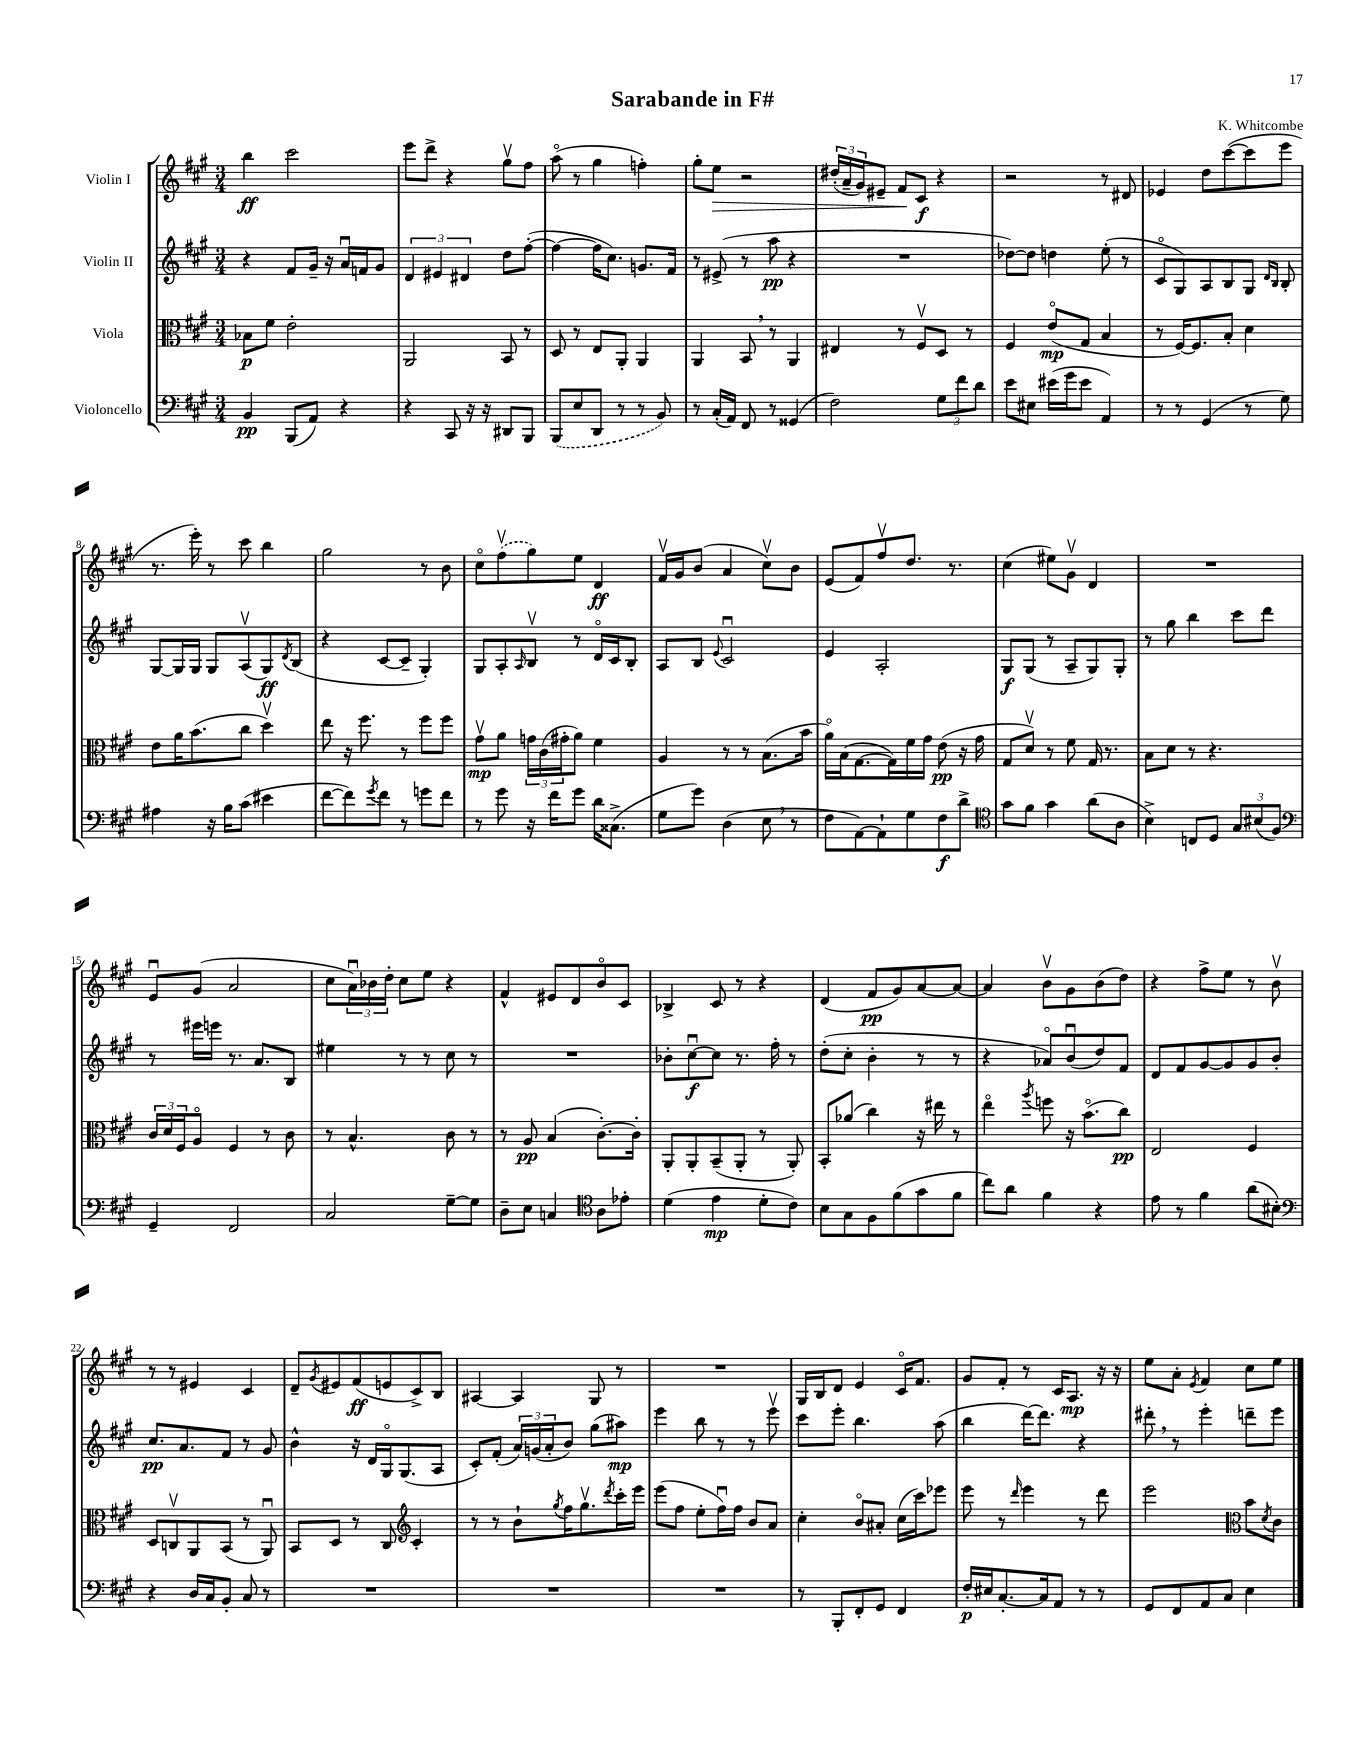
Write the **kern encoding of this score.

**kern	**dynam	**kern	**dynam	**kern	**dynam	**kern	**dynam
*part4	*part4	*part3	*part3	*part2	*part2	*part1	*part1
*staff4	*staff4	*staff3	*staff3	*staff2	*staff2	*staff1	*staff1
*I"Violoncello	*	*I"Viola	*	*I"Violin II	*	*I"Violin I	*
*clefF4	*	*clefC3	*	*clefG2	*	*clefG2	*
*k[f#c#g#]	*	*k[f#c#g#]	*	*k[f#c#g#]	*	*k[f#c#g#]	*
*M3/4	*	*M3/4	*	*M3/4	*	*M3/4	*
=1	=1	=1	=1	=1	=1	=1	=1
4BB/	pp	8B-X\L	p	4r	.	4bb\	ff
.	.	8f#\J	.	.	.	.	.
(8BBB/L	.	2e'\	.	8f#/L	.	2ccc#\	.
8AA/J)	.	.	.	16g#~/Jk	.	.	.
.	.	.	.	16r	.	.	.
4r	.	.	.	16au/LL	.	.	.
.	.	.	.	16fn/J	.	.	.
.	.	.	.	8g#/J	.	.	.
=2	=2	=2	=2	=2	=2	=2	=2
4r	.	2AA/	.	6d/	.	8eee\L	.
.	.	.	.	.	.	8ddd^\J	.
.	.	.	.	6e#X/	.	.	.
8CC#/	.	.	.	.	.	4r	.
.	.	.	.	6d#X/	.	.	.
16r	.	.	.	.	.	.	.
16r	.	.	.	.	.	.	.
8DD#X/L	.	8BB/	.	8dd\L	.	8gg#v\L	.
8BBB/J	.	8r	.	([8ff#'\J	.	8ff#\J	.
=3	=3	=3	=3	=3	=3	=3	=3
(8BBB/L	.	8D/	.	4ff#\_	.	(8aa\	.
8E/	.	8r	.	.	.	8r	.
8DD/J	.	8E/L	.	16ff#\KL]	.	4gg#\	.
.	.	.	.	8.cc#\J)	.	.	.
8r	.	8AA'/J	.	.	.	.	.
8r	.	4AA/	.	8.gn/L	.	4ffn'\)	.
8BB/)	.	.	.	.	.	.	.
.	.	.	.	16f#/Jk	.	.	.
=4	=4	=4	=4	=4	=4	=4	=4
8r	.	4AA/	.	8r	.	8gg#'\L	.
!	!	!	!	!	!	!	!LO:HP:b
(16C#'/LL	.	.	.	(8e#X^/	.	8ee\J	>
16AA/JJ)	.	.	.	.	.	.	.
8FF#/	.	8BB,/	.	8r	.	2r	.
8r	.	8r	.	8aa\	pp	.	.
(4GG##X/	.	4AA/	.	4r	.	.	.
=5	=5	=5	=5	=5	=5	=5	=5
2F#\)	.	4E#X/	.	2.r	.	(24dd#X'/LL	.
.	.	.	.	.	.	24a~/	.
.	.	.	.	.	.	24g#/J)	.
.	.	.	.	.	.	8e#X~/J	.
.	.	8r	.	.	.	8f#/L	.
.	.	8F#v/L	.	.	.	8c#/J	] f
12G#\L	.	8D/J	.	.	.	4r	.
12f#\	.	.	.	.	.	.	.
.	.	8r	.	.	.	.	.
12d\J	.	.	.	.	.	.	.
=6	=6	=6	=6	=6	=6	=6	=6
8e\L	.	4F#/	.	[8dd-X\L)	.	2r	.
8E#X\J	.	.	.	8dd-\J]	.	.	.
(16e#X\LL	.	(8e/L	mp	4ddn\	.	.	.
16g#\J	.	.	.	.	.	.	.
8e#\J	.	8G#/J	.	.	.	.	.
4AA/)	.	4B/	.	(8ee'\	.	8r	.
.	.	.	.	8r	.	8d#X/	.
=7	=7	=7	=7	=7	=7	=7	=7
8r	.	8r	.	8c#/L	.	4e-X/	.
8r	.	[16F#/KL)	.	8G#/)	.	.	.
.	.	8.F#/]	.	.	.	.	.
(4GG#/	.	.	.	8A/	.	8dd\L	.
.	.	8B'/J	.	8B/	.	([8ccc#\	.
8r	.	4d\	.	8G#/J	.	8ccc#\]	.
.	.	.	.	16qqd/LL	.	.	.
.	.	.	.	16qqB/JJ	.	.	.
8G#\)	.	.	.	8B'/	.	8eee\J	.
!!LO:LB:g=z
=8	=8	=8	=8	=8	=8	=8	=8
4A#X\	.	8e\L	.	[8G#/L	.	8.r	.
.	.	16a\K	.	16G#/L]	.	.	.
.	.	(8.b\	.	16G#/JJ	.	16eee'\)	.
16r	.	.	.	8G#/L	.	8r	.
16B\KL	.	.	.	.	.	.	.
(8c#\J	.	8cc#\J	.	(8Av/	.	8ccc#\	.
4e#X\	.	4ddv\)	.	8G#/)	ff	4bb\	.
.	.	.	.	8qd/	.	.	.
.	.	.	.	(8B/J	.	.	.
=9	=9	=9	=9	=9	=9	=9	=9
[8f#\L	.	8ee\	.	4r	.	2gg#\	.
8f#\])	.	16r	.	.	.	.	.
.	.	8.ff#\	.	.	.	.	.
8qg#/	.	.	.	.	.	.	.
8f#\J	.	.	.	[8c#/L	.	.	.
8r	.	8r	.	8c#~/J]	.	.	.
8gn\L	.	8ff#\L	.	4G#'/)	.	8r	.
8f#\J	.	8ff#\J	.	.	.	8b\	.
=10	=10	=10	=10	=10	=10	=10	=10
8r	.	8g#v\L	mp	8G#/L	.	8cc#\L	.
8g#\	.	8a\J	.	8A'/	.	(8ff#v\	.
.	.	.	.	16qqA/	.	.	.
16r	.	24gn\LL	.	8Bv/J	.	8gg#\)	.
.	.	(24c#\	.	.	.	.	.
16f#\KL	.	.	.	.	.	.	.
.	.	24g#X'\J	.	.	.	.	.
8g#\J	.	8a\J)	.	8r	.	8ee\J	.
16d\KL	.	4f#\	.	16d/LL	.	4d/	ff
(8.C##X^\J	.	.	.	16c#/J	.	.	.
.	.	.	.	8B'/J	.	.	.
=11	=11	=11	=11	=11	=11	=11	=11
8G#\L	.	4A/	.	8A/L	.	16f#v/LL	.
.	.	.	.	.	.	16g#/J	.
8g#\J)	.	.	.	8B/J	.	(8b/J	.
.	.	.	.	8qqe/	.	.	.
(4D\	.	8r	.	2c#u/	.	4a/	.
.	.	8r	.	.	.	.	.
8E,\	.	(8.B\L	.	.	.	8cc#v\L)	.
8r	.	.	.	.	.	8b\J	.
.	.	16b\Jk	.	.	.	.	.
=12	=12	=12	=12	=12	=12	=12	=12
8F#\L	.	16a\LL)	.	4e/	.	(8e/L	.
.	.	(16B\J	.	.	.	.	.
[8AA\)	.	[8.G#\	.	.	.	8f#/)	.
8AA`\]	.	.	.	2A'/	.	8ff#v/	.
.	.	16G#\L])	.	.	.	.	.
8G#\	.	16f#\	.	.	.	8.dd/J	.
.	.	16g#\JJ	.	.	.	.	.
8F#\	f	(8e\	pp	.	.	.	.
.	.	.	.	.	.	8.r	.
8d^\J	.	16r	.	.	.	.	.
.	.	16g#\	.	.	.	.	.
=13	=13	=13	=13	=13	=13	=13	=13
*clefC4	*	*	*	*	*	*	*
8g#\L	.	8G#/L	.	8G#/L	f	(4cc#\	.
8f#\J	.	8dv/J)	.	(8G#/J	.	.	.
4g#\	.	8r	.	8r	.	8ee#X\L)	.
.	.	8f#\	.	8A~/L	.	8g#v\J	.
(8a\L	.	16G#/	.	8G#/)	.	4d/	.
.	.	8.r	.	.	.	.	.
8A\J	.	.	.	8G#'/J	.	.	.
=14	=14	=14	=14	=14	=14	=14	=14
4B^\)	.	8B\L	.	8r	.	2.r	.
.	.	8d\J	.	8gg#\	.	.	.
8Cn/L	.	8r	.	4bb\	.	.	.
8D/J	.	4.r	.	.	.	.	.
12G#/L	.	.	.	8ccc#\L	.	.	.
(12B#X/	.	.	.	.	.	.	.
.	.	.	.	8ddd\J	.	.	.
12F#/J)	.	.	.	.	.	.	.
!!LO:LB:g=z
=15	=15	=15	=15	=15	=15	=15	=15
*clefF4	*	*	*	*	*	*	*
4GG#~/	.	24c#/LL	.	8r	.	8eu/L	.
.	.	24d/	.	.	.	.	.
.	.	24F#/J	.	.	.	.	.
.	.	8A/J	.	16eee#X\LL	.	(8g#/J	.
.	.	.	.	16eeen\JJ	.	.	.
2FF#/	.	4F#/	.	8.r	.	2a/	.
.	.	.	.	8.a/L	.	.	.
.	.	8r	.	.	.	.	.
.	.	8c#\	.	8B/J	.	.	.
=16	=16	=16	=16	=16	=16	=16	=16
2C#/	.	8r	.	4ee#X\	.	8cc#\L	.
.	.	4.B^^/	.	.	.	24au\L)	.
.	.	.	.	.	.	24b-X\	.
.	.	.	.	.	.	24dd'\JJ	.
.	.	.	.	8r	.	8cc#\L	.
.	.	.	.	8r	.	8ee\J	.
[8G#~\L	.	8c#\	.	8cc#\	.	4r	.
8G#\J]	.	8r	.	8r	.	.	.
=17	=17	=17	=17	=17	=17	=17	=17
8D~\L	.	8r	.	2.r	.	4f#^^/	.
8E\J	.	8A/	pp	.	.	.	.
4Cn/	.	(4B/	.	.	.	8e#X/L	.
.	.	.	.	.	.	8d/	.
*clefC4	*	*	*	*	*	*	*
8A\L	.	[8.c#'\L)	.	.	.	8b/	.
8e-X'\J	.	.	.	.	.	8c#/J	.
.	.	16c#'\Jk]	.	.	.	.	.
=18	=18	=18	=18	=18	=18	=18	=18
(4d\	.	8AA'/L	.	8b-X'\L	.	4B-X^/	.
.	.	8AA'/	.	[8cc#u\	f	.	.
4e\	mp	(8BB~/	.	8cc#\J]	.	8c#/	.
.	.	8AA'/J	.	8.r	.	8r	.
8d'\L	.	8r	.	.	.	4r	.
.	.	.	.	16ff#'\	.	.	.
8c#\J)	.	8AA'/)	.	8r	.	.	.
=19	=19	=19	=19	=19	=19	=19	=19
8B\L	.	8BB'/L	.	(8dd'\L	.	(4d/	.
8G#\	.	(8a-X/J	.	8cc#'\J	.	.	.
8F#\	.	4cc#\)	.	4b'\	.	8f#/L	pp
(8f#\	.	.	.	.	.	8g#/)	.
8g#\	.	16r	.	8r	.	[8a/	.
.	.	16ee#X\	.	.	.	.	.
8f#\J	.	8r	.	8r	.	8a/J_	.
=20	=20	=20	=20	=20	=20	=20	=20
8cc#\L)	.	4ee\	.	4r	.	4a/]	.
8a\J	.	.	.	.	.	.	.
.	.	8qaa/	.	.	.	.	.
4f#\	.	8ffn\	.	8a-X/L)	.	8bv\L	.
.	.	16r	.	(8bu/	.	8g#\	.
.	.	(8.b\L	.	.	.	.	.
4r	.	.	.	8dd/)	.	(8b\	.
.	.	8cc#\J)	pp	8f#/J	.	8dd\J)	.
=21	=21	=21	=21	=21	=21	=21	=21
8e\	.	2E/	.	8d/L	.	4r	.
8r	.	.	.	8f#/	.	.	.
4f#\	.	.	.	[8g#/	.	8ff#^\L	.
.	.	.	.	8g#/]	.	8ee\J	.
(8a\L	.	4F#/	.	8g#/	.	8r	.
8B#X'\J)	.	.	.	8b'/J	.	8bv\	.
!!LO:LB:g=z
=22	=22	=22	=22	=22	=22	=22	=22
*clefF4	*	*	*	*	*	*	*
4r	.	8D/L	.	8.cc#/L	pp	8r	.
.	.	8Cnv/	.	.	.	8r	.
.	.	.	.	8.a/	.	.	.
16D/LL	.	8AA/	.	.	.	4e#X/	.
16C#/J	.	.	.	.	.	.	.
8BB'/J	.	(8BB/J	.	8f#/J	.	.	.
8C#/	.	8r	.	8r	.	4c#/	.
8r	.	8AAu/)	.	8g#/	.	.	.
=23	=23	=23	=23	=23	=23	=23	=23
2.r	.	8BB/L	.	4b^^\	.	8d~/L	.
.	.	.	.	.	.	8qg#/	.
.	.	8D/J	.	.	.	8e#X/	.
.	.	8r	.	16r	.	(8f#/	ff
.	.	.	.	16d/LL	.	.	.
.	.	8C#/	.	16G#/J	.	8en/	.
.	.	.	.	(8.G#/	.	.	.
*	*	*clefG2	*	*	*	*	*
.	.	4c#'/	.	.	.	8c#^/)	.
.	.	.	.	8A/J	.	8B/J	.
=24	=24	=24	=24	=24	=24	=24	=24
2.r	.	8r	.	8c#'/L)	.	[4A#X/	.
.	.	8r	.	(8f#'/J	.	.	.
.	.	8b`\L	.	24a/LL)	.	4A#/]	.
.	.	.	.	(24gn/	.	.	.
.	.	.	.	24a'/J	.	.	.
.	.	8qgg#/	.	.	.	.	.
.	.	16ff#\K	.	8b/J)	.	.	.
.	.	8.gg#v\	.	.	.	.	.
.	.	.	.	(8gg#\L	.	8G#/	.
.	.	8qddd/	.	.	.	.	.
.	.	16ccc#'\L	.	8aa#X\J)	mp	8r	.
.	.	16eee\JJ	.	.	.	.	.
=25	=25	=25	=25	=25	=25	=25	=25
2.r	.	(8eee\L	.	4eee\	.	2.r	.
.	.	8ff#\J	.	.	.	.	.
.	.	8ee'\L	.	8bb\	.	.	.
.	.	16ff#u\L)	.	8r	.	.	.
.	.	16ff#\JJ	.	.	.	.	.
.	.	8b/L	.	8r	.	.	.
.	.	8a/J	.	8eeev\	.	.	.
=26	=26	=26	=26	=26	=26	=26	=26
8r	.	4cc#'\	.	8ccc#\L	.	16G#/LL	.
.	.	.	.	.	.	16B/J	.
8BBB'/L	.	.	.	8eee'\J	.	8d/J	.
8FF#'/	.	8b/L	.	4.bb\	.	4e/	.
8GG#/J	.	8a#X'/J	.	.	.	.	.
4FF#/	.	(16cc#\LL	.	.	.	16c#/KL	.
.	.	16ccc#\J)	.	.	.	8.f#/J	.
.	.	8eee-X\J	.	(8aa\	.	.	.
=27	=27	=27	=27	=27	=27	=27	=27
16F#'/LL	p	8eee\	.	4bb\	.	8g#/L	.
16E#X/J	.	.	.	.	.	.	.
[8.C#'/	.	8r	.	.	.	8f#'/J	.
.	.	16qqddd/	.	.	.	.	.
.	.	4eee\	.	[16ddd\KL)	.	8r	.
16C#/k]	.	.	.	8.ddd\J]	.	.	.
8AA/J	.	.	.	.	.	16c#/KL	.
.	.	.	.	.	.	8.A/J	mp
8r	.	8r	.	4r	.	.	.
8r	.	8ddd\	.	.	.	16r	.
.	.	.	.	.	.	16r	.
=28	=28	=28	=28	=28	=28	=28	=28
8GG#/L	.	2eee\	.	8ddd#X',\	.	8ee\L	.
8FF#/	.	.	.	8r	.	8a'\J	.
.	.	.	.	.	.	8qe/	.
8AA/	.	.	.	4eee'\	.	4f#/	.
8C#/J	.	.	.	.	.	.	.
*	*	*clefC3	*	*	*	*	*
4E\	.	8b\L	.	8dddn~\L	.	8cc#\L	.
.	.	8qd/	.	.	.	.	.
.	.	8c#\J	.	8eee\J	.	8ee\J	.
==	==	==	==	==	==	==	==
*-	*-	*-	*-	*-	*-	*-	*-
